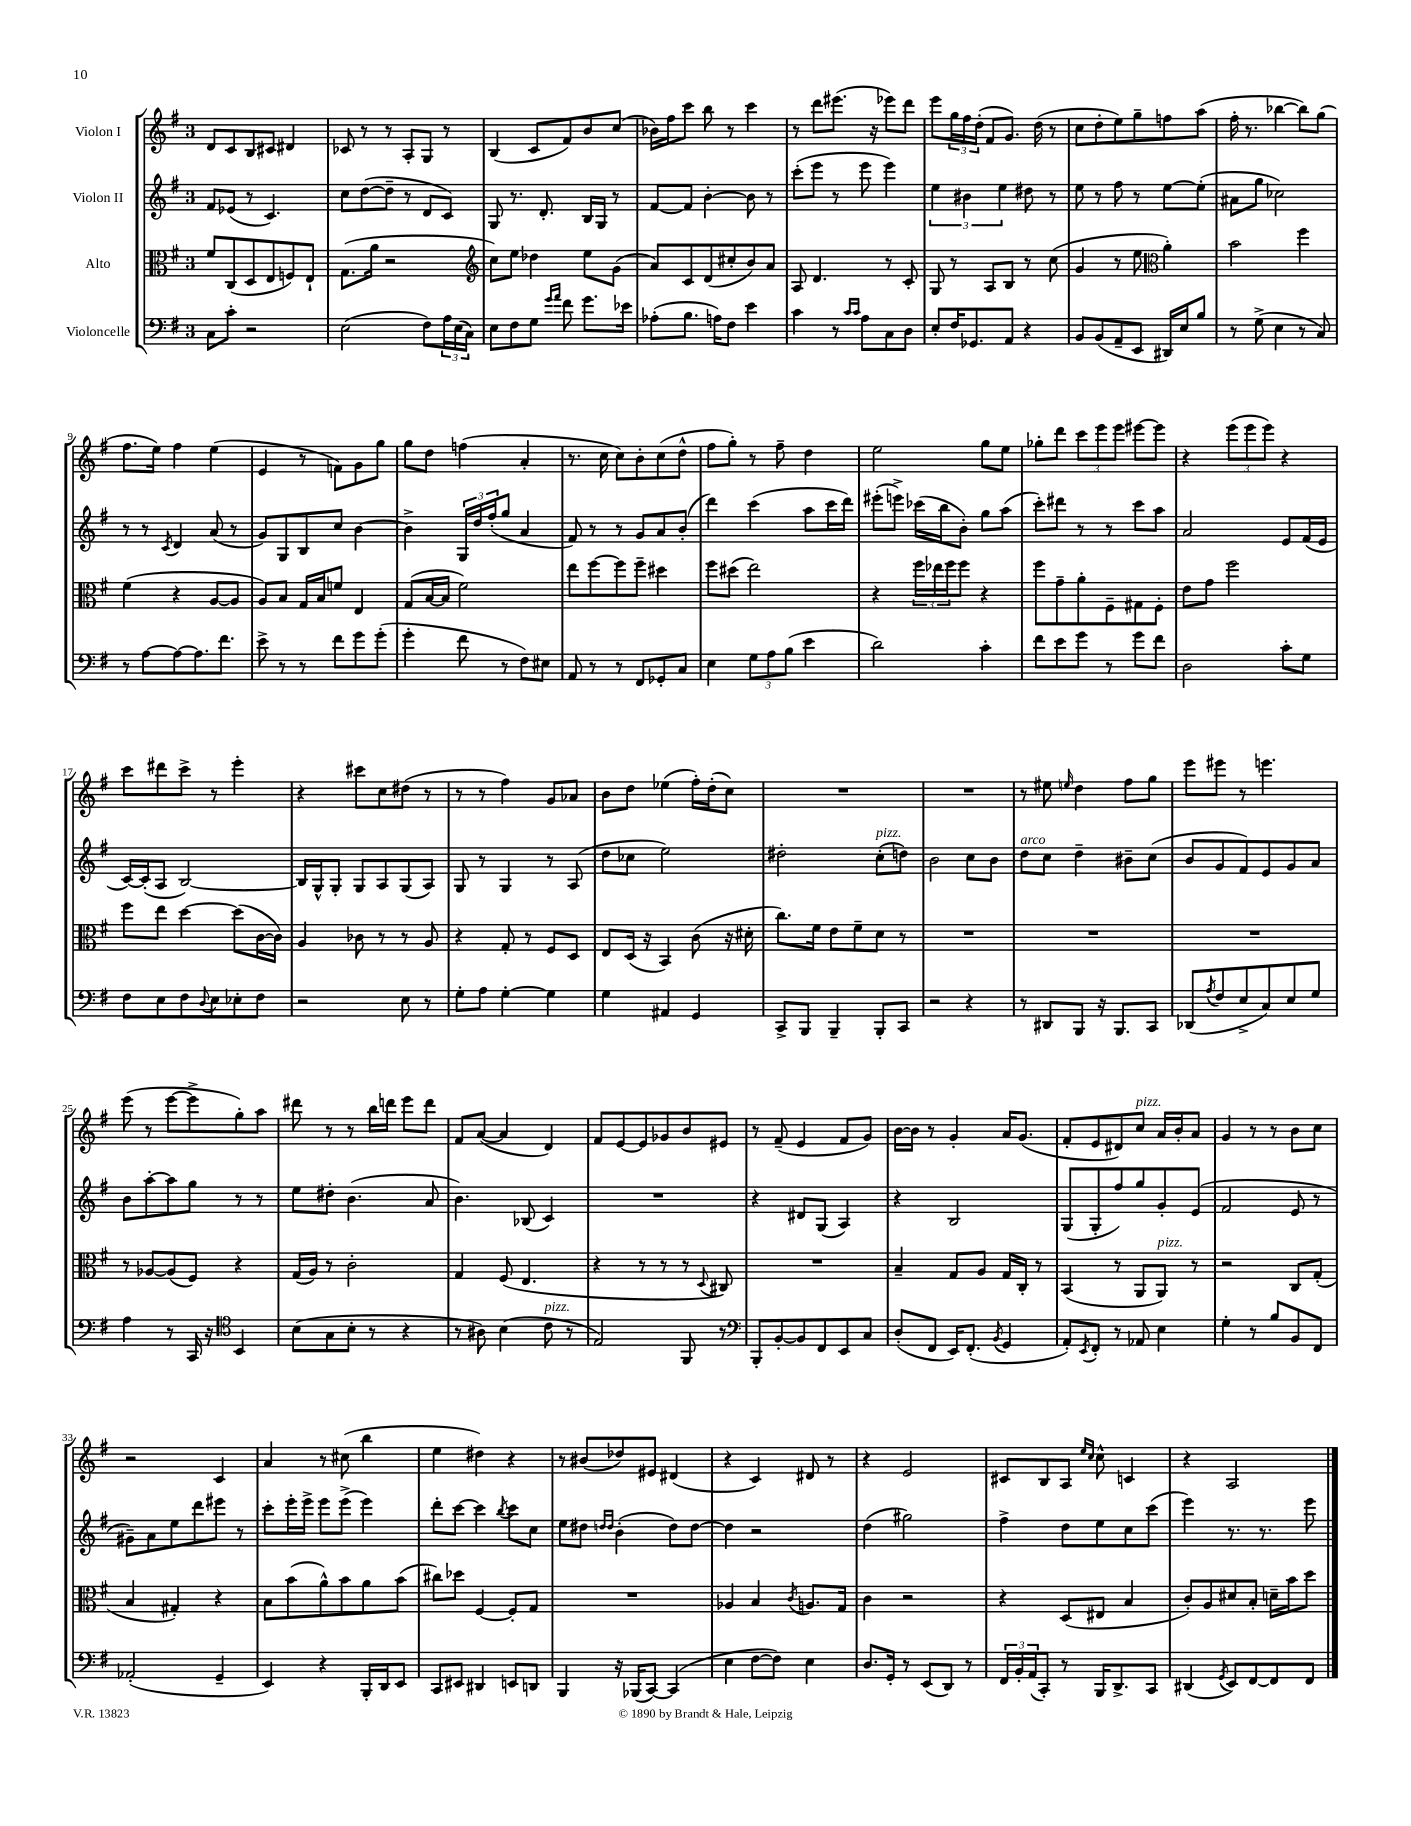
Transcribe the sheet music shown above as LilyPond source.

<<
\new StaffGroup <<
\new Staff = "s0" \with { instrumentName = "Violon I" } {
    \clef treble \key g \major \once \override Staff.TimeSignature.style = #'single-digit \time 3/4
    d'8 c'8 b8 cis'8 dis'4 |
    ces'8 r8 r8 a8-. g8 r8 |
    b4( c'8 fis'8) b'8 c''8( |
    bes'16) fis''16 c'''8 b''8 r8 c'''4 |
    r8 d'''8 eis'''8.( r16 ees'''8) d'''8 |
    e'''8 \tuplet 3/2 { g''16 fis''16 d''16-.( } fis'8 g'8.) d''16( r8 |
    c''8 d''8-. e''8) g''8-- f''8 a''8( |
    fis''16-. r8. bes''4~ bes''8) g''8( |
    fis''8. e''16) fis''4 e''4( |
    e'4 r8 f'8) g'8 g''8 |
    g''8 d''8 f''4( a'4-. |
    r8. c''16 c''8) b'8-. c''8( d''8-^ |
    fis''8 g''8-.) r8 fis''8-- d''4 |
    e''2 g''8 e''8 |
    ges''8-. d'''8 \tuplet 3/2 { c'''8 e'''8 e'''8 } eis'''8~ eis'''8 |
    r4 \tuplet 3/2 { e'''8( e'''8 e'''8) } r4 |
    c'''8 dis'''8 c'''8-> r8 e'''4-. |
    r4 cis'''8 c''8 dis''8( r8 |
    r8 r8 fis''4) g'8 aes'8 |
    b'8 d''8 ees''4( fis''16-.) d''16-.( c''8) |
    R2. |
    R2. |
    r8 eis''8 \grace { e''16 } d''4 fis''8 g''8 |
    e'''8 eis'''8 r8 e'''4. |
    e'''8( r8 e'''8~ e'''8-> g''8-.) a''8 |
    dis'''8 r8 r8 b''16 d'''16 e'''8 d'''8 |
    fis'8 a'8~( a'4 d'4) |
    fis'8 e'8~ e'8 ges'8 b'8 eis'8 |
    r8 fis'8--( e'4 fis'8 g'8) |
    b'16~ b'16 r8 g'4-. a'16 g'8.( |
    fis'8-. e'8 dis'8) c''8^\markup { \italic "pizz." } a'16 b'16-. a'8 |
    g'4 r8 r8 b'8 c''8 |
    r2 c'4 |
    a'4 r8 cis''8( b''4 |
    e''4 dis''4) r4 |
    r8 bis'8( des''8) eis'8 dis'4( |
    r4 c'4) dis'8 r8 |
    r4 e'2 |
    cis'8 b8 a8 \grace { e''16 c''16 } c''8-^ c'4 |
    r4 a2 \bar "|." |
}
\new Staff = "s1" \with { instrumentName = "Violon II" } {
    \clef treble \key g \major \once \override Staff.TimeSignature.style = #'single-digit \time 3/4
    fis'8 ees'8( r8 c'4.) |
    c''8 d''8~( d''8-- r8 d'8 c'8) |
    g8 r8. d'8.-. b16 g16 r8 |
    fis'8~ fis'8 b'4~-. b'8 r8 |
    c'''8-.( e'''8 r8 e'''8 e'''4) |
    \tuplet 3/2 { e''4 bis'4 e''4 } dis''8 r8 |
    e''8 r8 fis''8 r8 e''8~ e''8-.( |
    ais'8 g''8 ces''2) |
    r8 r8 \acciaccatura { c'8 } d'4 a'8( r8 |
    g'8) g8 b8 c''8 b'4~ |
    b'4-> \tuplet 3/2 { g16 d''16 fis''16-.( } g''8 a'4 |
    fis'8) r8 r8 g'8 a'8 b'8-.( |
    d'''4) c'''4( a''8 c'''16 d'''16) |
    eis'''8-.( e'''8->) ces'''16( b''16 b'8-.) g''8 a''8( |
    c'''8-.) dis'''8 r8 r8 c'''8 a''8 |
    a'2 e'8 fis'16( e'16 |
    c'16~) c'16-.( a8 b2~) |
    b16 g16-^ g8-. g8 a8 g8( a8) |
    g8 r8 g4 r8 a8( |
    d''8 ces''8 e''2) |
    dis''2-. c''8-.^\markup { \italic "pizz." }( d''8) |
    b'2 c''8 b'8 |
    d''8^\markup { \italic "arco" } c''8 d''4-- bis'8-- c''8( |
    b'8 g'8 fis'8) e'8 g'8 a'8 |
    b'8 a''8~-. a''8 g''8 r8 r8 |
    e''8 dis''8-. b'4.( a'8 |
    b'4.) bes8( c'4) |
    R2. |
    r4 dis'8 g8( a4) |
    r4 b2 |
    g8( g8-. fis''8) g''8 g'8-. e'8( |
    fis'2 e'8 r8 |
    gis'8--) a'8 e''8 d'''8 eis'''8 r8 |
    c'''8-. e'''16-. e'''16-> e'''8 e'''8->( e'''4) |
    d'''8-. c'''8~ c'''4 \acciaccatura { b''8 } c'''8 c''8 |
    e''8 dis''8 \grace { d''16 d''16 } b'4-.( d''8) d''8~ |
    d''4 r2 |
    d''4( gis''2) |
    fis''4-> d''8 e''8 c''8 c'''8( |
    e'''4) r8. r8. e'''8 \bar "|." |
}
\new Staff = "s2" \with { instrumentName = "Alto" } {
    \clef alto \key g \major \once \override Staff.TimeSignature.style = #'single-digit \time 3/4
    fis'8 c8( d8 e8 f8) e8-! |
    g8.( a'16 r2 |
    \clef treble c''8) e''8 des''4 e''8 g'8( |
    a'8) c'8 d'8( cis''8-. b'8) a'8 |
    a8 d'4. r8 c'8-. |
    g8 r8 a8 b8 r8 c''8( |
    g'4 r8 e''8 \clef alto a'4-.) |
    b'2 fis''4 |
    fis'4( r4 a8~ a8 |
    a8) b8 g16 b16 f'8 e4 |
    g8( b16~ b16 fis'2) |
    e''8 fis''8~ fis''8 fis''8-- dis''4 |
    fis''8 dis''8( e''2) |
    r4 \tuplet 3/2 { fis''16 ees''16 fis''16 } fis''8 r4 |
    fis''8 g'8-- a'8-. fis8-- gis8 fis8-. |
    e'8 g'8 fis''2 |
    fis''8 e''8 d''4~ d''8( c'16~ c'16) |
    a4 ces'8 r8 r8 a8 |
    r4 g8-. r8 fis8 d8 |
    e8 d16( r16 b,4) c'8( r16 dis'16-. |
    c''8.) fis'16 e'8 fis'8-- d'8 r8 |
    R2. |
    R2. |
    R2. |
    r8 aes8~ aes8( fis8) r4 |
    g16( a16) r8 c'2-. |
    g4 fis8( e4. |
    r4 r8 r8 r8 \appoggiatura { d8 } cis8) |
    R2. |
    b4-- g8 a8 g16 c16-. r8 |
    b,4( r8 a,8 a,8^\markup { \italic "pizz." }) r8 |
    r2 c8 g8-.( |
    b4 gis4-.) r4 |
    b8 b'8( a'8-^) b'8 a'8 b'8( |
    cis''8) des''8 fis4~ fis8-. g8 |
    R2. |
    aes4 b4 \acciaccatura { c'8 } a8. g16 |
    c'4 r2 |
    r4 d8( eis8 b4 |
    c'8-.) a8 dis'8 b8-. d'16-- b'16 d''8 \bar "|." |
}
\new Staff = "s3" \with { instrumentName = "Violoncelle" } {
    \clef bass \key g \major \once \override Staff.TimeSignature.style = #'single-digit \time 3/4
    c8 c'8-. r2 |
    e2( fis8) \tuplet 3/2 { a16 e16( c16) } |
    e8 fis8 g8 \grace { g'16 a'16 } fis'8 g'8. ees'16 |
    aes8-.( b8. a16) fis8 e'4 |
    c'4 r8 \grace { c'16 c'16 } a8 c8 d8 |
    e8-. fis16 ges,8. a,8 r4 |
    b,8 b,8( a,8-- e,8 dis,16) e16 b8 |
    r8 g8->( e4 r8 c8) |
    r8 a8~ a8~ a8. fis'8. |
    e'8-> r8 r8 fis'8 g'8 g'8-.( |
    g'4-. fis'8 r8 fis8) eis8 |
    a,8 r8 r8 fis,8 ges,8-. c8 |
    e4 \tuplet 3/2 { g8 a8 b8( } e'4 |
    d'2) c'4-. |
    fis'8 e'8 g'8 r8 g'8 fis'8 |
    d2 c'8-. g8 |
    fis8 e8 fis8 \appoggiatura { d8 } e8 ees8-. fis8 |
    r2 e8 r8 |
    g8-. a8 g4~-. g4 |
    g4 ais,4 g,4 |
    c,8-> b,,8 b,,4-- b,,8-. c,8 |
    r2 r4 |
    r8 dis,8 b,,8 r16 b,,8. c,8 |
    des,8( \acciaccatura { a8 } fis8 e8-> c8) e8 g8 |
    a4 r8 c,16 r16 \clef tenor b,4 |
    b8( g8 b8-. r8 r4 |
    r8 ais8) b4( c'8^\markup { \italic "pizz." } r8 |
    e2) fis,8 r8 |
    \clef bass b,,8-. b,8~-. b,8 fis,8 e,8 c8 |
    d8-.( fis,8 e,16) fis,8.-.( \acciaccatura { b,8 } g,4 |
    a,8-.) \acciaccatura { e,8 } fis,8-. r8 aes,8 e4 |
    g4-. r8 b8 b,8 fis,8 |
    aes,2-.( g,4-- |
    e,4) r4 b,,16-. d,16 e,8 |
    c,8 eis,8 dis,4 e,8 d,8 |
    b,,4 r16 bes,,16( c,8~) c,4( |
    e4 fis8~ fis8) e4 |
    d8. g,16-. r8 e,8( d,8) r8 |
    \tuplet 3/2 { fis,16 b,16-. a,16( } c,8-.) r8 b,,16 d,8.-> c,8 |
    dis,4( \acciaccatura { g,8 } e,8) fis,8~ fis,8 fis,8 \bar "|." |
}
>>
>>
